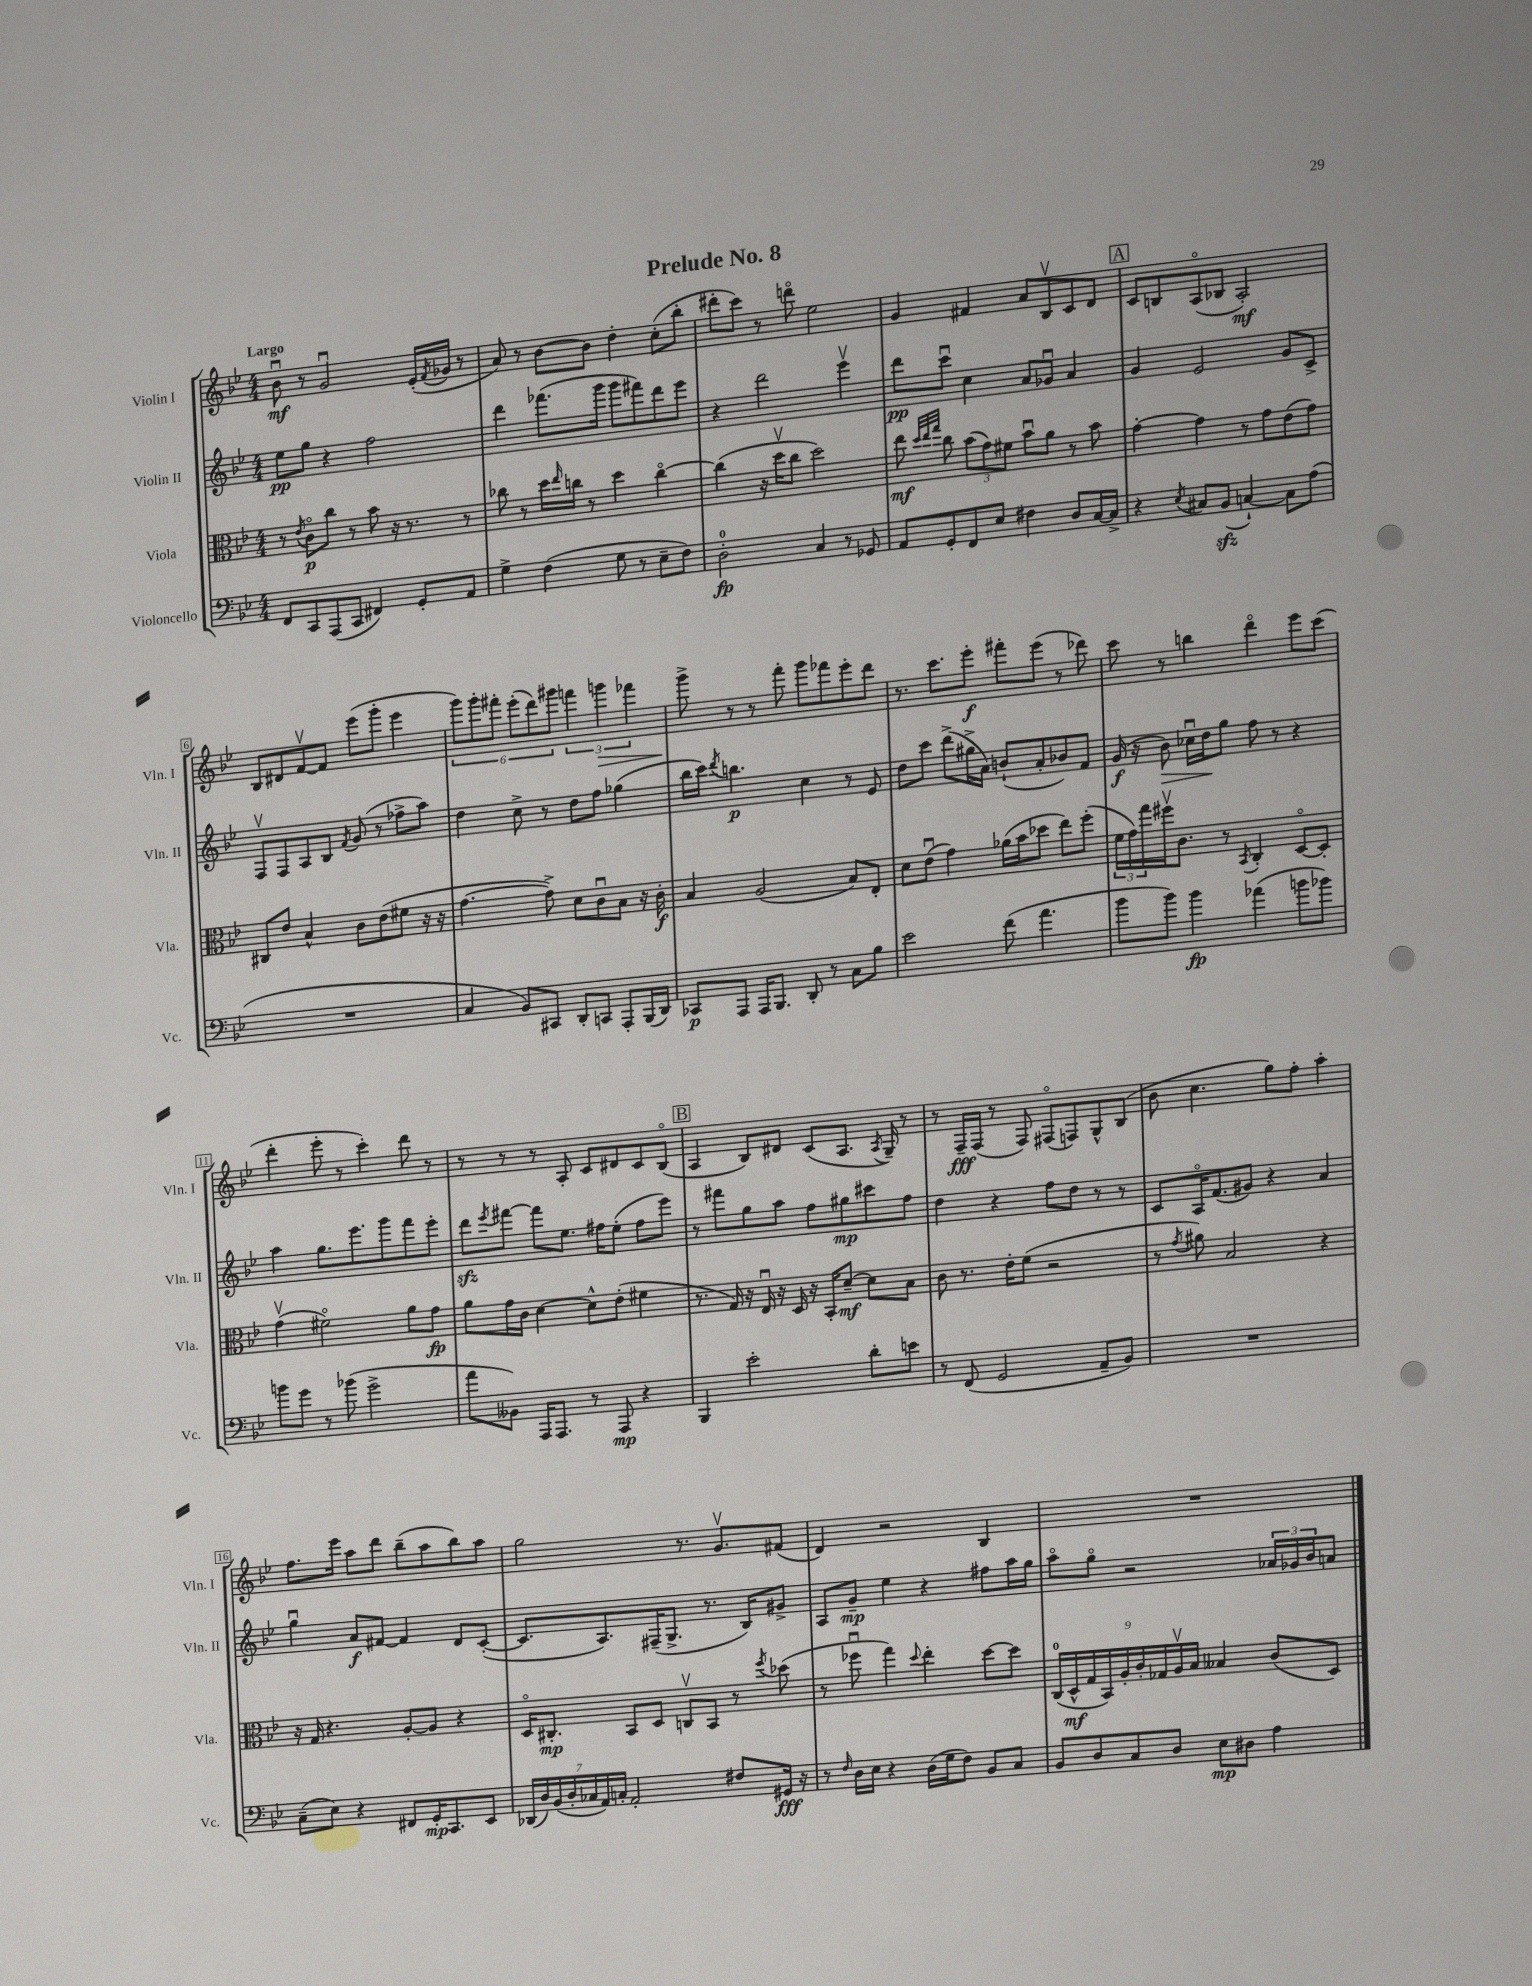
\header { title = "Prelude No. 8" }
<<
\new StaffGroup <<
\new Staff = "s0" \with { instrumentName = "Violin I" shortInstrumentName = "Vln. I" } {
    \clef treble \key bes \major \numericTimeSignature \time 4/4 \tempo "Largo"
    bes'8\downbow\mf r8 g'2\downbow ees'16-.( \acciaccatura { f'8 } ges'16 r8 |
    a'8) r8 bes'8~ bes'8 d''4-. c''8-.( bes''8-. |
    dis'''8-. c'''8) r8 d'''8\flageolet ees''2 |
    g'4 fis'4 a'8 bes8\upbow c'8 d'8 |
    \mark \markup { \box "A" } c'8 b8 a8\flageolet( bes8 a2-.\mf) |
    bes8 dis'8 f'8~\upbow f'8 ees'''8( g'''8-. ees'''4 |
    \tuplet 6/4 { g'''8) g'''8-. fis'''8-. ees'''8-.( d'''8) gis'''8 } \tuplet 3/2 { f'''4 g'''4\> fes'''4 } |
    g'''8->\! r8 r8 f'''8-. g'''8 fes'''8 ees'''8-. d'''8 |
    r8. c'''8. ees'''8-.\f fis'''8-. ees'''8( r8 des'''8) |
    c'''8 r8 b''4 d'''4\flageolet ees'''8 c'''8( |
    d'''4-. ees'''8-. r8 c'''4-.) d'''8 r8 |
    r8 r8 r8 a8-. c'8 dis'8 c'8 bes8\flageolet( |
    \mark \markup { \box "B" } a4 bes8) dis'8 c'8( a8. \acciaccatura { a8 } g16--) r8 |
    r8 f16--\fff f16( r8 f8) fis8\flageolet( f8) g8-^ bes8( |
    bes'8 c''4. g''8) f''8-. a''4-. |
    f''8. ees'''16 a''8 d'''8 bes''8--( a''8 bes''8) a''8 |
    g''2 r8. g'8.\upbow fis'8( |
    d'4) r2 bes4 |
    R1 \bar "|." |
}
\new Staff = "s1" \with { instrumentName = "Violin II" shortInstrumentName = "Vln. II" } {
    \clef treble \key bes \major \numericTimeSignature \time 4/4
    ees''8\pp g''8 r4 f''2 |
    d'''4 fes'''8.( g'''16 g'''8 fis'''8) d'''8 ees'''8 |
    r4 d'''2 ees'''4\upbow |
    d'''8\pp c'''8\downbow c''4 a'8 ges'8\downbow a'4 |
    \mark \markup { \box "A" } g'4 ees'2 g'8 c'8-> |
    f8\upbow f8 a8 bes8 \acciaccatura { f'8 } g'8( r8 fes''8-> a''8) |
    d''4 c''8-> r8 d''8 f''8 ges''4( |
    bes''16 c'''16) \acciaccatura { d'''8 } b''4.\p c''4 r8 ees'8 |
    d''8 c'''8 d'''8->( gis''16-> a'16) b'8-!( a'8-. bes'8) f'8 |
    g'16\f( r16 bes'8\>) ces''16\downbow d''16\! g''8 f''8 r8 r4 |
    a''4 g''8. ees'''8. g'''8 f'''8 ees'''8-. |
    d'''8\sfz \acciaccatura { ees'''8 } fis'''8~ fis'''8 ees''8. fis''16 ees''8-.( fis''8 ees'''8) |
    \mark \markup { \box "B" } r8 fis'''8 g''8 a''8 f''8 gis''8\mp cis'''8 f''8 |
    d''4 r4 f''8 d''8 r8 r8 |
    c'8 a16\flageolet f'8.( gis'8) r4 a'4 |
    g''4\downbow a'8\f fis'8~ fis'4 d'8 c'8~-.( |
    c'8. a8.) fis16--( g8.-> r8. bes16) gis'8-> |
    a8 g'8--\mp ees''4 r4 fis''8 a''16 g''16 |
    a''8\flageolet g''8\flageolet r2 \tuplet 3/2 { aes'16 ges'16 bes'16 } a'8 \bar "|." |
}
\new Staff = "s2" \with { instrumentName = "Viola" shortInstrumentName = "Vla." } {
    \clef alto \key bes \major \numericTimeSignature \time 4/4
    r8 \acciaccatura { ees'8 } c'8\flageolet\p c''8 r8 bes'8 r16 r8. r8 |
    ces''8 r8 d''16 \grace { ees''16 } c''16 r8 d''4 c''4~\flageolet |
    c''4( r16 d''16\upbow c''8 d''2) |
    ees''8\mf \grace { d''32 ees''32 g''32 } c''8 \tuplet 3/2 { bes'8( g'8) fis'8 } bes'8\downbow a'8 r8 bes'8 |
    \mark \markup { \box "A" } g'4~-. g'4 r8 g'8 ees'8( g'8) |
    cis8 ees'8 bes4-^ c'8 ees'8( fis'8 r16 r16 |
    g'4.~ g'8->) d'8 c'8\downbow bes8 r16 c'16-.\f |
    bes4 a2( bes8) ees8-. |
    d'8 ees'8\downbow( g'4) aes'16( bes'16 des''8 ees''8) f''8-.( |
    \tuplet 3/2 { f'16 g'16) g''16 } fis''16\upbow c'8. r8 \acciaccatura { bes,8 } c4-. d8~\flageolet d8-. |
    g'4\upbow( fis'2\flageolet) a'8 g'8\fp |
    a'8 g'16 c'16 d'4~ d'8-^ ees'8-.( fis'4 |
    \mark \markup { \box "B" } r8. g16) r16 ees16\downbow r16 d16 r16 bes,16-. d'8~--\mf d'8 bes8 |
    c'8 r8. ees'16-. f'8( r2 |
    r8 \acciaccatura { g'8 } ais'8) bes2 r4 |
    r16 g16 r4. a8~-. a8 r4 |
    d16\flageolet cis8.-.\mp bes,8 d8 c8\upbow bes,8 r8 \acciaccatura { f''8 } des''8( |
    r8 fes''8\downbow g''4) \appoggiatura { d''8 } ees''4-. d''8~ d''8 |
    \tuplet 9/8 { c16-0( d16-^\mf g16 bes,16) a16-. c'16-. ges16 a16\upbow bes16 } beses4 c'8( d8) \bar "|." |
}
\new Staff = "s3" \with { instrumentName = "Violoncello" shortInstrumentName = "Vc." } {
    \clef bass \key bes \major \numericTimeSignature \time 4/4
    f,8 c,8 a,,8( c,8 fis,4) g,8-. a,8 |
    g4-> f4( g8 r8 ees8-- f8) |
    d2-0-.\fp c4 r8 ges,8 |
    a,8 g,8-. f,8 ees8 fis4 d8 c16~ c16-> |
    \mark \markup { \box "A" } r4 \acciaccatura { ees8 } cis8 bes,8\sfz( c4~-!) c8 a8( |
    R1 |
    c4 bes,8) cis,8 d,8-. c,8 a,,8-. bes,,16( d,16) |
    ces,8\p a,,8 a,,16 bes,,8. d,8-. r8 c8 bes8 |
    ees'2 f'8( a'4. |
    bes'8 bes'8) bes'4\fp aes'4( b'8 bes'8) |
    b'8 g'8 r8 bes'8( g'2-> |
    a'8 beses,8) a,,16 a,,8. r8 a,,8\mp r4 |
    \mark \markup { \box "B" } bes,,4 ees'2-. d'8-. e'8 |
    r8 f,8( g,2 a,8-- bes,8) |
    R1 |
    c8--( ees8) r4 fis,8 g,16-.\mp c,8. ees,8 |
    \tuplet 7/4 { des,16( d16) bes,16( d16-. ces16 a,16) c16-. } a,2-. fis8 gis,16\fff r16 |
    r8 \grace { f16 } d16 ees16 r4 d16( g16 f8) bes,8 c8 |
    bes,8 d8 c8 d8 ees8\mp dis8 a4 \bar "|." |
}
>>
>>
\layout { \context { \Score \override BarNumber.stencil = #(make-stencil-boxer 0.1 0.3 ly:text-interface::print) } }
